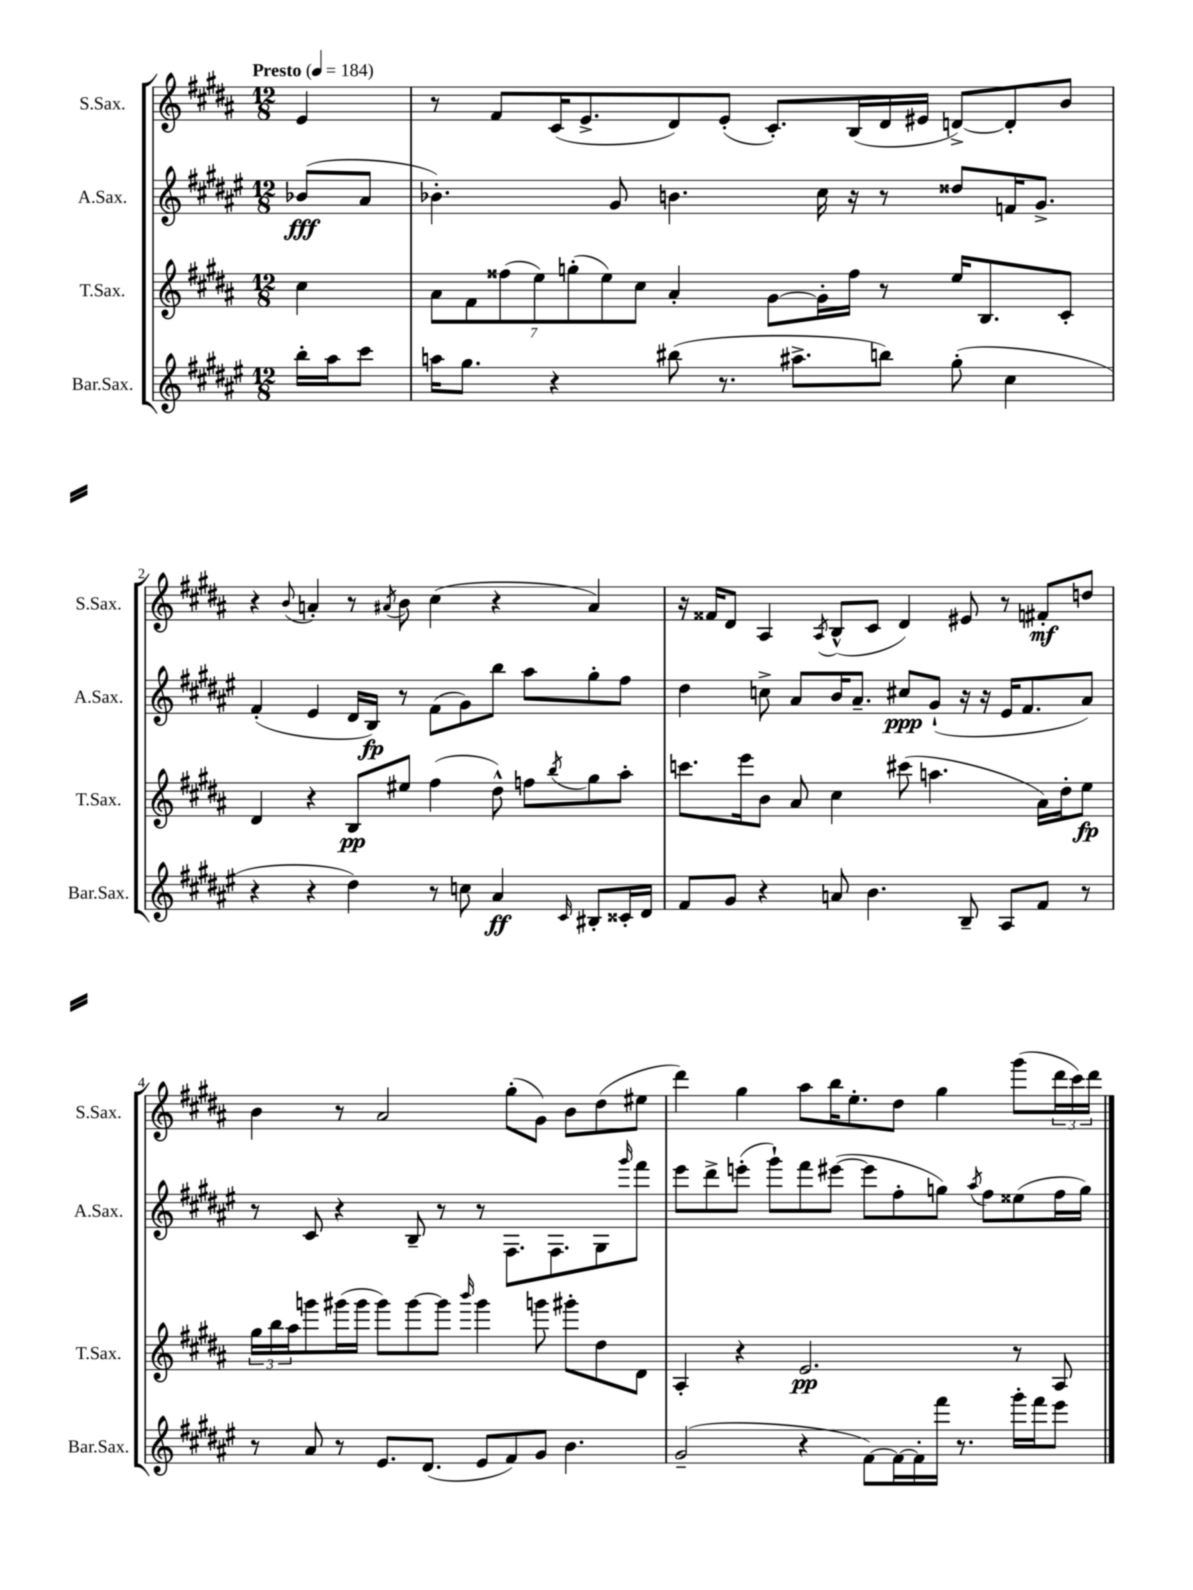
<<
\new StaffGroup <<
\new Staff = "s0" \with { instrumentName = "S.Sax." shortInstrumentName = "S.Sax." } {
    \clef treble \key b \major \numericTimeSignature \time 12/8 \partial 4 \tempo "Presto" 4 = 184
    e'4 |
    r8 fis'8 cis'16( e'8.-> dis'8) e'8-.( cis'8.-.) b16( dis'16 eis'16 d'8~->) d'8-. b'8 |
    r4 \appoggiatura { b'8 } a'4-. r8 \acciaccatura { ais'8 } b'8 cis''4( r4 ais'4) |
    r16 fisis'16 dis'8 ais4 \acciaccatura { ais8 } b8-^( cis'8 dis'4) eis'8 r8 fis'8-.\mf d''8 |
    b'4 r8 ais'2 gis''8-.( gis'8) b'8 dis''8( eis''8 |
    dis'''4) gis''4 ais''8 b''16 e''8.-. dis''8 gis''4 gis'''8( \tuplet 3/2 { dis'''16 cis'''16) dis'''16 } \bar "|." |
}
\new Staff = "s1" \with { instrumentName = "A.Sax." shortInstrumentName = "A.Sax." } {
    \clef treble \key fis \major \numericTimeSignature \time 12/8 \partial 4
    bes'8\fff( ais'8 |
    bes'4.-.) gis'8 b'4. cis''16 r16 r8 disis''8 f'16 gis'8.-> |
    fis'4-.( eis'4 dis'16 b16\fp) r8 fis'8( gis'8) b''8 ais''8 gis''8-. fis''8 |
    dis''4 c''8-> ais'8 b'16 ais'8.-- cis''8\ppp gis'8-!( r16 r16 eis'16 fis'8. ais'8) |
    r8 cis'8 r4 b8-- r8 r8 fis8. fis8. gis8 \grace { gis'''16 } fis'''8 |
    eis'''8 dis'''8-> e'''8-.( gis'''8-!) fis'''8 eis'''8~( eis'''8 fis''8-. g''8) \acciaccatura { ais''8 } fis''8 eisis''8( fis''16 g''16) \bar "|." |
}
\new Staff = "s2" \with { instrumentName = "T.Sax." shortInstrumentName = "T.Sax." } {
    \clef treble \key b \major \numericTimeSignature \time 12/8 \partial 4
    cis''4 |
    \tuplet 7/4 { ais'8 fis'8 fisis''8( e''8) g''8-.( e''8) cis''8 } ais'4-. gis'8~ gis'16-. fisis''16 r8 e''16 b8. cis'8-. |
    dis'4 r4 b8\pp eis''8 fis''4( dis''8-^) f''8 \acciaccatura { b''8 } gis''8 ais''8-. |
    c'''8. e'''16 b'8 ais'8 cis''4 cis'''8( a''4. ais'16) dis''16-. e''8\fp |
    \tuplet 3/2 { gis''16 b''16 ais''16 } g'''8 gis'''16( gis'''16 gis'''8) gis'''8~ gis'''8 \grace { b'''16 } gis'''4 g'''8 gis'''8-. dis''8 dis'8 |
    ais4-. r4 e'2.\pp r8 ais8 \bar "|." |
}
\new Staff = "s3" \with { instrumentName = "Bar.Sax." shortInstrumentName = "Bar.Sax." } {
    \clef treble \key fis \major \numericTimeSignature \time 12/8 \partial 4
    b''16-. ais''16 cis'''8 |
    a''16 gis''8. r4 bis''8( r8. ais''8.-> b''8) gis''8-.( cis''4 |
    r4 r4 dis''4) r8 c''8 ais'4\ff \grace { cis'16 } bis8-. cisis'16-. dis'16 |
    fis'8 gis'8 r4 a'8 b'4. b8-- ais8 fis'8 r8 |
    r8 ais'8 r8 eis'8. dis'8.( eis'8 fis'8) gis'8 b'4. |
    gis'2--( r4 fis'8~) fis'16~ fis'16-. fis'''16 r8. gis'''16-. fis'''16 eis'''8 \bar "|." |
}
>>
>>
